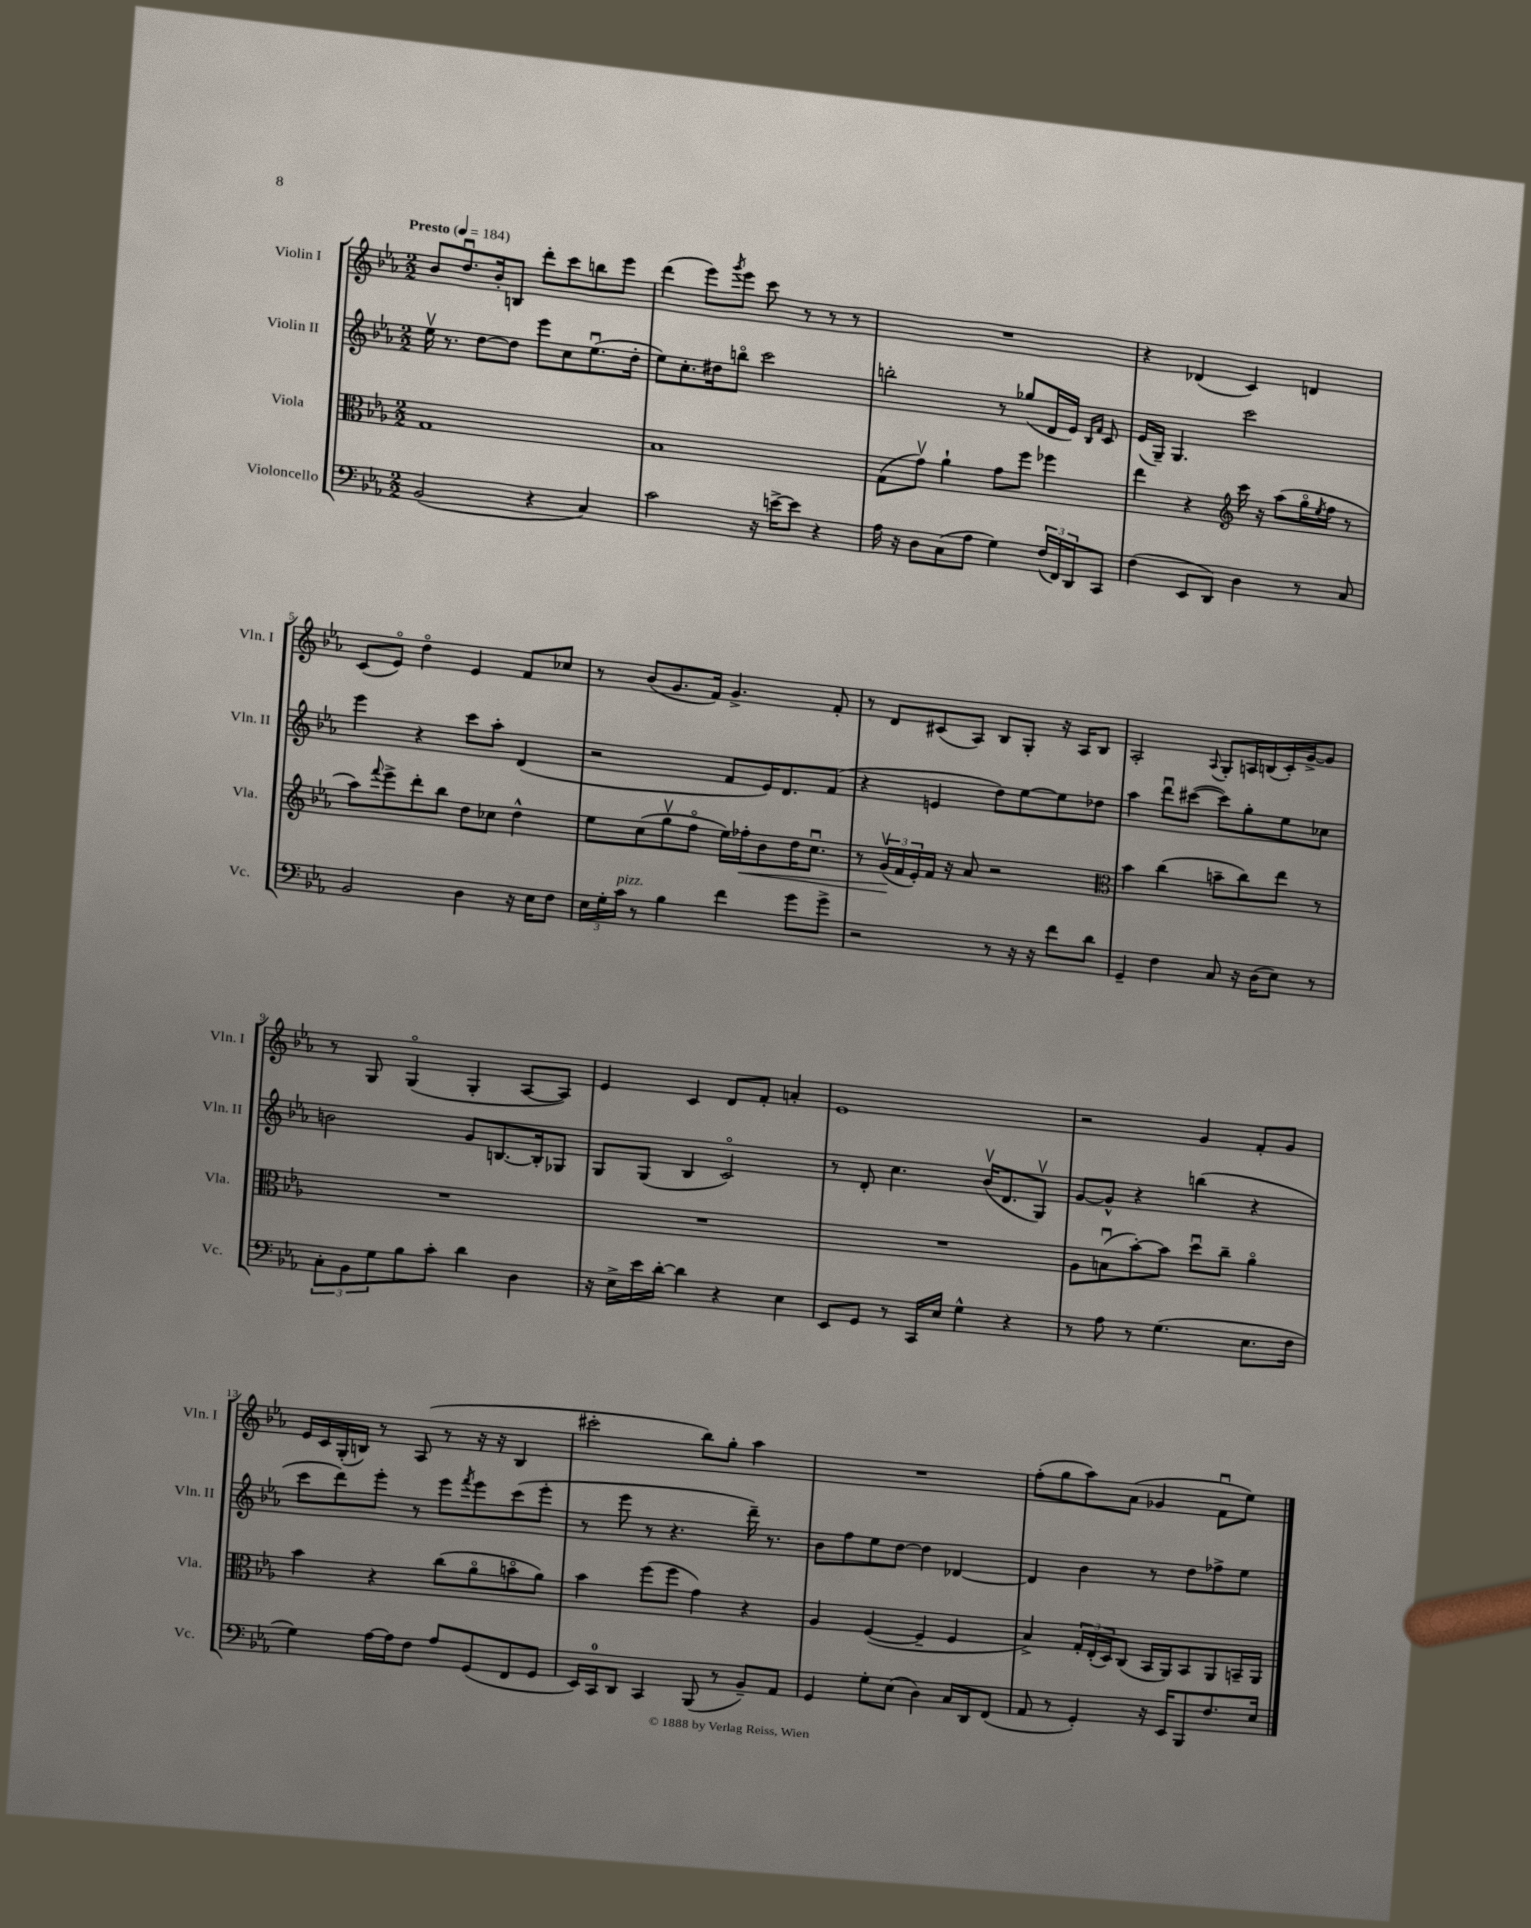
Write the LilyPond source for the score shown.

<<
\new StaffGroup <<
\new Staff = "s0" \with { instrumentName = "Violin I" shortInstrumentName = "Vln. I" } {
    \clef treble \key ees \major \numericTimeSignature \time 2/2 \tempo "Presto" 4 = 184
    bes'8 d''8.\downbow bes'16-. b8 d'''8-. c'''8 b''8 ees'''8 |
    d'''4( ees'''8) \acciaccatura { g'''8 } ees'''8 c'''8 r8 r8 r8 |
    R1 |
    r4 des'4( c'4) d'4 |
    c'8( ees'8\flageolet) d''4\flageolet ees'4 f'8 ces''8 |
    r8 bes'8( g'8. f'16) g'4.-> f'8-. |
    r8 d'8 cis'8( aes8) bes8 g8-. r16 aes16 bes8 |
    aes2-. \appoggiatura { aes8 } g8-. a16 b16( c'16-.) g'16~-> g'8 |
    r8 g8 g4\flageolet( g4-. aes8~ aes8) |
    ees'4 c'4 d'8 f'8-. a'4-. |
    ees'1 |
    r2 g'4 f'8-. g'8 |
    ees'16 c'16 g16-.( b16) r8 aes8( r8 r16 r16 b4 |
    cis'''2-. bes''8) g''8-. aes''4 |
    R1 |
    f''8-.( g''8 aes''8) aes'8( ges'4 f'8\downbow ees''8) \bar "|." |
}
\new Staff = "s1" \with { instrumentName = "Violin II" shortInstrumentName = "Vln. II" } {
    \clef treble \key ees \major \numericTimeSignature \time 2/2
    ees''16\upbow r8. d''8~ d''8 ees'''8 c''8 ees''8.\downbow( d''16-. |
    ees''8) c''8.-. dis''16 b''8\flageolet c'''2 |
    b''2-. r8 ges''8( d'16 ees'16) \grace { bes16 f'16 } c'8 |
    ees'16( g16--) g4. c'''2 |
    ees'''4 r4 c'''8 aes''8-. d'4( |
    r2 f'8 ees'16) d'8. f'8( |
    r4 e'4 d''8) ees''8~ ees''8 des''8 |
    aes''4 d'''8\downbow cis'''8~( cis'''8) g''8-. ees''8 ces''8 |
    b'2 g'8 b8.~ b16-. ges8 |
    g8 g8( bes4 c'2\flageolet) |
    r8 d'8-. c''4. bes'16\upbow( d'8. g8\upbow) |
    g'8~ g'8-^ r4 b''4( r4 |
    c'''8 d'''8) ees'''8-. r8 ees'''8 \acciaccatura { f'''8 } ees'''8 c'''8( ees'''8-. |
    r8 ees'''8 r8 r4. d'''16--) r8. |
    bes'8 f''8 ees''8 d''8~ d''4 des'4~ |
    des'4 bes'4 r8 d''8 fes''8-> ees''8 \bar "|." |
}
\new Staff = "s2" \with { instrumentName = "Viola" shortInstrumentName = "Vla." } {
    \clef alto \key ees \major \numericTimeSignature \time 2/2
    g1 |
    bes1 |
    g8( g'8\upbow) aes'4-! g'8 f''8 fes''4 |
    ees''4 r4 \clef treble c'''16 r16 aes''8( g''16\flageolet \acciaccatura { ees''8 } f''16 r8 |
    aes''8) \appoggiatura { f'''8 } ees'''8-> d'''8-. bes''8 d''8 ces''8 d''4-^ |
    ees''8 c''8( g''8\upbow f''8\flageolet ees''16) fes''16-.\< bes'8 d''16 c''8.\downbow |
    r8 \tuplet 3/2 { g'16\upbow\!( f'16 ees'16-.) } f'16 r16 aes'8 r2 |
    \clef alto bes'4 c''4( b'8-- c''8) ees''8 r8 |
    R1 |
    R1 |
    R1 |
    aes8 b8\downbow( bes'8~-.) bes'8 d''8\downbow c''8-- aes'4\flageolet |
    bes'4 r4 c''8( aes'8\flageolet b'8\flageolet aes'8) |
    bes'4 f''8( f''8 g'4) r4 |
    aes4 f4~( f4-- f4 |
    bes4->) \tuplet 3/2 { g16-. ees16-.( d16) } c8( bes,16 aes,16) bes,8 aes,8 b,16-- aes,16 \bar "|." |
}
\new Staff = "s3" \with { instrumentName = "Violoncello" shortInstrumentName = "Vc." } {
    \clef bass \key ees \major \numericTimeSignature \time 2/2
    bes,2( r4 c4) |
    c'2 r16 e'16~-> e'8 r4 |
    aes16 r16 d8 c8( aes8 g4) \tuplet 3/2 { f16( f,16) d,16 } c,8 |
    f4( ees,8 d,8) d4 r8 c8 |
    bes,2 d4 r16 ees16 f8 |
    \tuplet 3/2 { ees16 g16-. c'16^\markup { \italic "pizz." } } r8 bes4 f'4 g'8 g'8-> |
    r2 r8 r16 r16 f'8 d'8 |
    g,4-- f4 c8 r16 d16( ees8) r8 |
    \tuplet 3/2 { c8-. bes,8 g8 } bes8 c'8-. d'4 d4 |
    r16 ees16-> ees'16 d'16~-. d'4 r4 ees4 |
    ees,8 g,8 r8 c,16 ees16 g4-^ r4 |
    r8 aes8 r8 g4.( ees8. f16 |
    g4) aes16~ aes16 f8 aes8 g,8( f,8 g,8 |
    ees,16) c,16-0 d,8 c,4 bes,,8( r8 bes,8--) aes,8 |
    g,4 g8-. ees8( d4) c16 d,16 f,8( |
    aes,8 r8 g,4-.) r16 ees,16 bes,,8 f8. ees16 \bar "|." |
}
>>
>>
